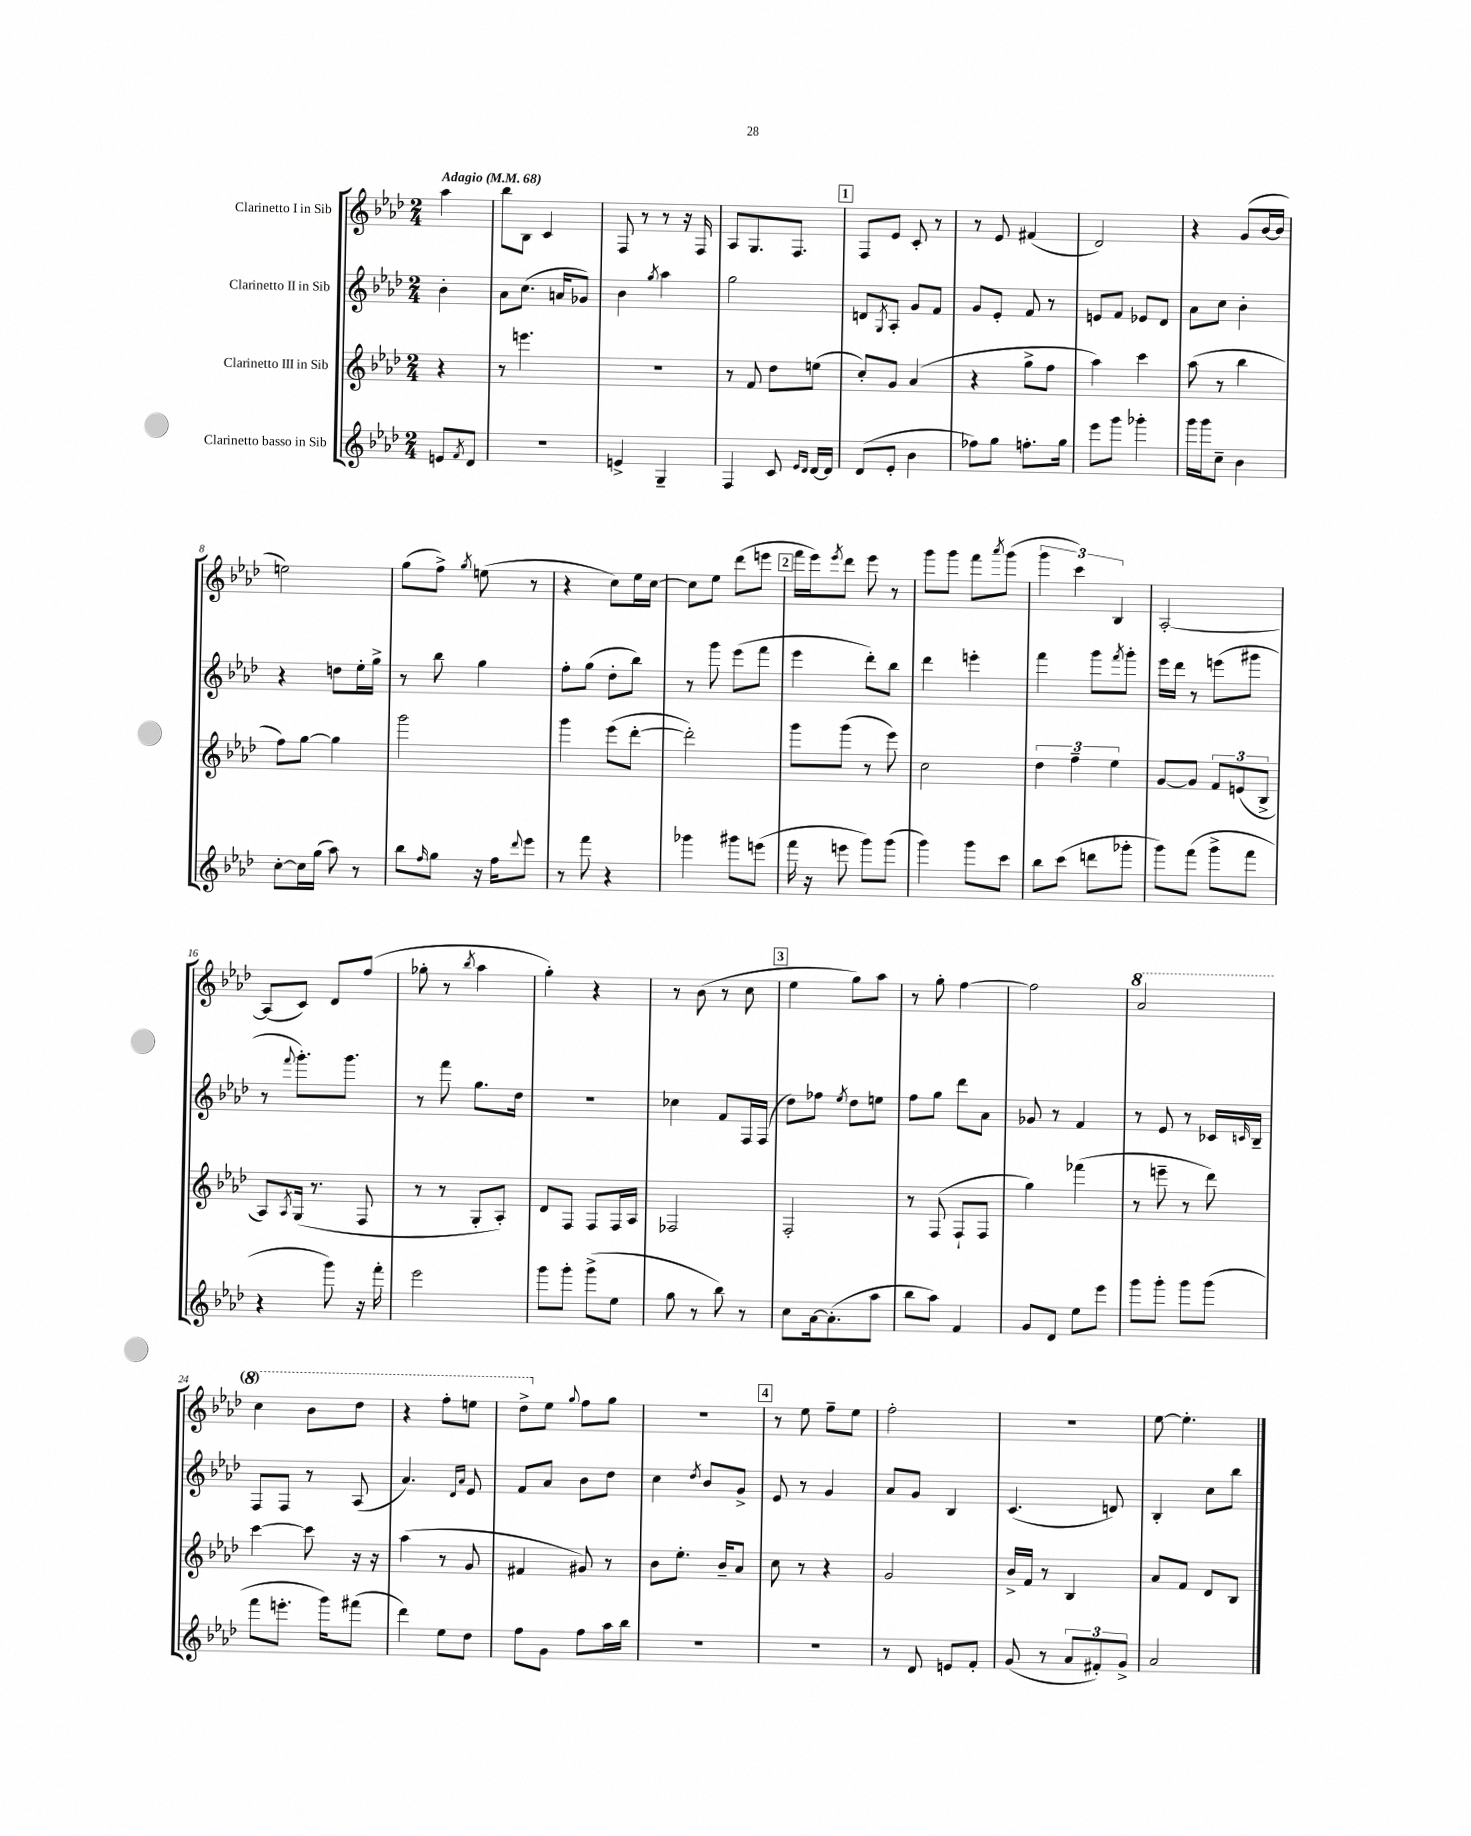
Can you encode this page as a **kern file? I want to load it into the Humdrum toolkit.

**kern	**kern	**kern	**kern
*staff4	*staff3	*staff2	*staff1
*clefG2	*clefG2	*clefG2	*clefG2
*k[b-e-a-d-]	*k[b-e-a-d-]	*k[b-e-a-d-]	*k[b-e-a-d-]
*M2/4	*M2/4	*M2/4	*M2/4
*MM68	*MM68	*MM68	*MM68
8e	4r	4b-'	4aa-
8qf	.	.	.
8d-	.	.	.
=	=	=	=
2r	8r	8a-	8bb-
.	4.eee	(8.cc	8B-
.	.	.	4c
.	.	16a	.
.	.	8g-)	.
=	=	=	=
4e^	2r	4b-	8F
.	.	.	8r
.	.	8qgg	.
4G~	.	4aa-	8r
.	.	.	16r
.	.	.	16F
=	=	=	=
4F	8r	2gg	8A-
.	8f	.	8.G
8c	8dd-	.	.
.	.	.	8.F
16qqe-	.	.	.
16qqd-	.	.	.
[16d-	(8ee	.	.
16d-]	.	.	.
=	=	=	=
(8d-	8cc')	8d	8F
.	.	8qG	.
8e-'	8g	8A-'	8e-
4b-	(4a-	8g	8c'
.	.	8f	8r
=	=	=	=
8ff-)	4r	8g	8r
8gg	.	8e-'	8e-
8.ff'	8gg^	8f	(4f#
.	8ff	8r	.
16gg	.	.	.
=	=	=	=
8eee-	4aa-)	8e	2d-)
8ggg	.	8f	.
4ggg-'	4ccc	8e-	.
.	.	8d-	.
=	=	=	=
16ggg	(8aa-	8a-	4r
16ggg	.	.	.
8cc~	8r	8cc	.
4b-	4bb-	4b-'	(8g
.	.	.	[16b-
.	.	.	16b-]
=	=	=	=
[8cc'	8ff)	4r	2ee)
16cc]	[8gg	.	.
(16gg	.	.	.
8aa-)	4gg]	8dd	.
8r	.	16ee-'	.
.	.	16gg^	.
=	=	=	=
8bb-	2ggg	8r	(8gg
16qqff	.	.	.
8gg	.	8bb-	8ff^)
.	.	.	8qgg
16r	.	4gg	(8ee
16ff	.	.	.
8qqddd-	.	.	.
8eee-	.	.	8r
=	=	=	=
8r	4ggg	8ff'	4r
8fff	.	(8gg	.
4r	(8eee-	8dd-'	8cc)
.	[8ddd-'	8bb-)	16ee-
.	.	.	[16cc
=	=	=	=
4ggg-	2ddd-'])	8r	8cc]
.	.	8ggg	8ee-
8ggg#	.	(8eee-	(8ddd-
(8eee	.	8fff	8eee
=	=	=	=
16fff	8ggg	4eee-	16fff
16r	.	.	16eee-)
.	.	.	8qeee-
8eee	(8ggg	.	8ddd-
8ggg)	8r	8ddd-')	8eee-
(8ggg	8eee-)	8bb-	8r
=	=	=	=
4ggg)	2cc	4ddd-	8ggg
.	.	.	8ggg
8ggg	.	4eee'	8fff
.	.	.	8qaaa-
8ccc	.	.	(8ggg
=	=	=	=
8bb-	6dd-	4fff	6ggg
(8ccc	.	.	.
.	6ff~	.	6ccc)
8ddd	.	8ggg	.
.	6ee-	.	6B-
.	.	8qfff	.
8ggg-'	.	8ggg'	.
=	=	=	=
8ggg)	[8g	16eee-	[2A-'
.	.	16ddd-	.
(8fff	8g]	8r	.
8ggg^	12f	(8eee	.
.	(12e	.	.
8fff	.	8ggg#	.
.	12B-^	.	.
=	=	=	=
4r	8A-)	8r	(8A-]
.	8qA-	8qqfff	.
.	(16G	8.ggg')	8c)
.	8.r	.	.
8ggg)	.	.	8d-
.	.	8.ggg	.
16r	8F	.	(8ff
16fff'	.	.	.
=	=	=	=
2eee-	8r	8r	8gg-'
.	8r	8fff	8r
.	.	.	8qbb-
.	8G'	8.gg	4aa-
.	8A-')	.	.
.	.	16dd-	.
=	=	=	=
8ggg	8d-	2r	4gg')
8ggg'	8F	.	.
(8ggg^	8F	.	4r
8ee-	16F	.	.
.	16A-	.	.
=	=	=	=
8gg	2F-	4cc-	8r
8r	.	.	(8b-
8bb-)	.	8f	8r
8r	.	16F	8cc
.	.	(16F	.
=	=	=	=
8cc	2F'	8dd-)	4ee-
[16a-	.	8ff-	.
(8.a-']	.	.	.
.	.	8qee-	.
.	.	8dd-	8gg)
8aa-	.	8ee	8aa-
=	=	=	=
8bb-	8r	8ff	8r
8aa-)	(8F	8gg	8gg'
4f	8F`	8ddd-	[4ff
.	8F	8a-	.
=	=	=	=
8g	4gg)	8g-	2ff]
8d-	.	8r	.
8ee-	(4fff-	4f	.
8eee-	.	.	.
=	=	=	=
8ggg	8r	8r	2aa-
8ggg'	8eee~	8e-	.
8ggg	8r	8r	.
(8ggg	8ddd-)	16c-	.
.	.	16qqc	.
.	.	16B-~	.
=	=	=	=
8fff	[4ccc	8F	4ccc
8.eee'	.	8F	.
.	8ccc]	8r	8bb-
16ggg)	.	.	.
(8fff#	16r	(8A-	8ddd-
.	16r	.	.
=	=	=	=
4ddd-)	(4aa-	4.a-)	4r
8ee-	8r	.	8fff'
.	.	16qqd-	.
.	.	16qqa-	.
8dd-	8g	8e-	8eee
=	=	=	=
8ff	4f#	8f	8ddd-^
8g	.	8a-	8ee-
.	.	.	8qqgg
8ff	8g#)	8b-	8ff
16aa-	8r	8dd-	8gg
16bb-	.	.	.
=	=	=	=
2r	8b-	4cc	2r
.	8.ee-'	.	.
.	.	8qdd-	.
.	.	8b-	.
.	16b-~	.	.
.	8a-	8g^	.
=	=	=	=
2r	8cc	8e-	8r
.	8r	8r	8ee-
.	4r	4g	8ff~
.	.	.	8ee-
=	=	=	=
8r	2g	8a-	2ff'
8d-	.	8g	.
8e	.	4B-	.
8f'	.	.	.
=	=	=	=
(8g	16b-^	(4.c	2r
.	16f	.	.
8r	8r	.	.
12a-	4B-	.	.
12f#')	.	.	.
.	.	8d)	.
12g^	.	.	.
=	=	=	=
2a-	8a-	4B-'	[8ee-
.	8f	.	4.ee-']
.	8d-	8cc	.
.	8B-	8bb-	.
==	==	==	==
*-	*-	*-	*-
